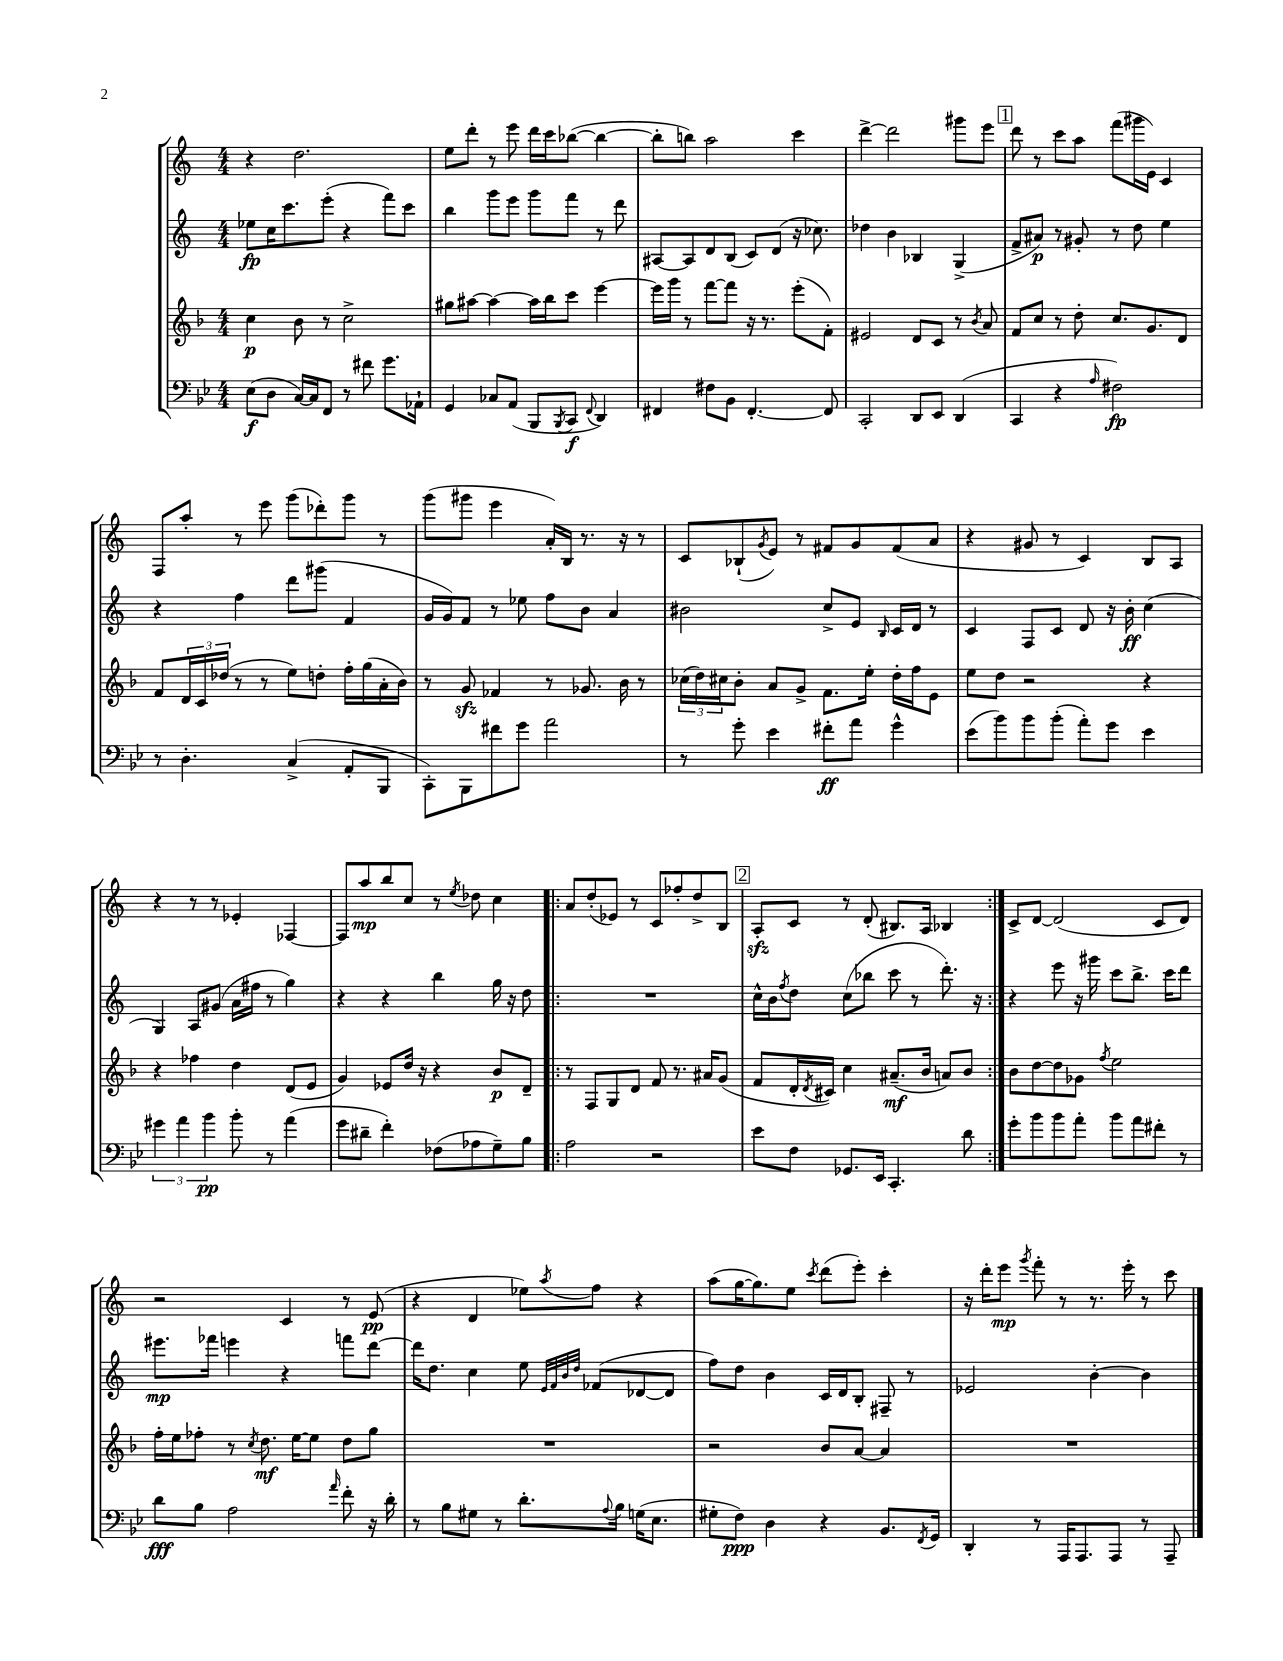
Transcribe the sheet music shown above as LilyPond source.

<<
\new StaffGroup <<
\new Staff = "s0" {
    \clef treble \key c \major \numericTimeSignature \time 4/4
    r4 d''2. |
    e''8 d'''8-. r8 e'''8 d'''16 c'''16 bes''8~( bes''4~ |
    bes''8-. b''8) a''2 c'''4 |
    d'''4~-> d'''2 gis'''8 e'''8 |
    \mark \markup { \box "1" } d'''8 r8 c'''8 a''8 f'''8( gis'''16 e'16) c'4 |
    f8 a''8-. r8 e'''8 g'''8( des'''8-.) g'''8 r8 |
    g'''8( gis'''8 e'''4 a'16-.) b16 r8. r16 r8 |
    c'8 bes8-!( \acciaccatura { g'8 } e'8) r8 fis'8 g'8 fis'8( a'8 |
    r4 gis'8 r8 c'4) b8 a8 |
    r4 r8 r8 ees'4-. fes4~ |
    fes8 a''8\mp b''8 c''8 r8 \acciaccatura { e''8 } des''8 c''4 |
    \repeat volta 2 { a'8 d''8-.( ees'8) r8 c'8 fes''8-. d''8-> b8 |
    \mark \markup { \box "2" } a8-.\sfz c'8 r8 d'8-.( bis8.) a16 bes4 | }
    c'8-> d'8~ d'2( c'8 d'8) |
    r2 c'4 r8 e'8\pp( |
    r4 d'4 ees''8) \acciaccatura { a''8 } f''8 r4 |
    a''8( g''16~ g''8.) e''8 \acciaccatura { c'''8 } d'''8( e'''8-.) c'''4-. |
    r16 d'''16-. e'''8\mp \acciaccatura { g'''8 } f'''8-. r8 r8. e'''16-. r8 c'''8 \bar "|." |
}
\new Staff = "s1" {
    \clef treble \key c \major \numericTimeSignature \time 4/4
    ees''8\fp c''16 c'''8. e'''8-.( r4 f'''8) c'''8 |
    b''4 g'''8 e'''8 g'''8 f'''8 r8 d'''8 |
    ais8~ ais8 d'8 b8( c'8) d'8( r16 ces''8.) |
    des''4 b'4 bes4 g4->( |
    \mark \markup { \box "1" } f'8-> ais'8\p) r8 gis'8-. r8 d''8 e''4 |
    r4 f''4 d'''8 gis'''8( f'4 |
    g'16 g'16) f'8 r8 ees''8 f''8 b'8 a'4 |
    bis'2 c''8-> e'8 \grace { b16 } c'16 d'16 r8 |
    c'4 f8 c'8 d'8 r16 b'16-.\ff c''4( |
    g4) a8 gis'8( a'16 fis''16 r8 g''4) |
    r4 r4 b''4 g''16 r16 d''8 |
    \repeat volta 2 { R1 |
    \mark \markup { \box "2" } c''16-^ b'16 \acciaccatura { f''8 } d''8 c''8( bes''8 c'''8 r8 d'''8.-.) r16 | }
    r4 e'''8 r16 gis'''16 c'''8 b''8.-> c'''16 d'''8 |
    eis'''8.\mp fes'''16 e'''4 r4 f'''8 d'''8~ |
    d'''16 d''8. c''4 e''8 \grace { e'32 f'32 b'32 d''32 } fes'8( des'8~ des'8 |
    f''8) d''8 b'4 c'16 d'16 b8-. fis8-- r8 |
    ees'2 b'4~-. b'4 \bar "|." |
}
\new Staff = "s2" {
    \clef treble \key f \major \numericTimeSignature \time 4/4
    c''4\p bes'8 r8 c''2-> |
    gis''8 ais''8~ ais''4~ ais''16 bes''16 c'''8 e'''4~ |
    e'''16 g'''16 r8 f'''8~ f'''8 r16 r8. e'''8-.( f'8-.) |
    eis'2 d'8 c'8 r8 \acciaccatura { bes'8 } a'8 |
    \mark \markup { \box "1" } f'8 c''8 r8 d''8-. c''8. g'8. d'8 |
    f'8 \tuplet 3/2 { d'16 c'16 des''16( } r8 r8 e''8) d''8-. f''16-. g''16( a'16-. bes'16) |
    r8 g'8\sfz fes'4 r8 ges'8. bes'16 r8 |
    \tuplet 3/2 { ces''16( d''16) cis''16 } bes'8-. a'8 g'8-> f'8. e''16-. d''16-. f''16 e'8 |
    e''8 d''8 r2 r4 |
    r4 fes''4 d''4 d'8( e'8 |
    g'4) ees'8 d''16 r16 r4 bes'8\p d'8-- |
    \repeat volta 2 { r8 f8 g8 d'8 f'8 r8. ais'16 g'8( |
    \mark \markup { \box "2" } f'8 d'16-. \acciaccatura { d'8 } cis'16) c''4 ais'8.--\mf( bes'16 a'8) bes'8 | }
    bes'8 d''8~ d''8 ges'8 \acciaccatura { f''8 } e''2 |
    f''16-. e''16 fes''8-. r8 \acciaccatura { c''8 } d''8.\mf e''16~ e''8 d''8 g''8 |
    R1 |
    r2 bes'8 a'8~ a'4 |
    R1 \bar "|." |
}
\new Staff = "s3" {
    \clef bass \key bes \major \numericTimeSignature \time 4/4
    ees8\f( d8 c16~) c16 f,8 r8 fis'8 g'8. aes,16-! |
    g,4 ces8 a,8( bes,,8 \acciaccatura { bes,,8 } c,8\f \appoggiatura { f,8 } d,4) |
    fis,4 fis8 bes,8 fis,4.~-. fis,8 |
    c,2-. d,8 ees,8 d,4( |
    \mark \markup { \box "1" } c,4 r4 \grace { a16 } fis2\fp) |
    r8 d4.-. c4->( a,8-. bes,,8 |
    c,8-.) bes,,8 fis'8 g'8 a'2 |
    r8 g'8-. ees'4 fis'8-.\ff a'8 g'4-^ |
    ees'8( bes'8) bes'8 bes'8-.( a'8-.) g'8 ees'4 |
    \tuplet 3/2 { gis'4 a'4 bes'4\pp } bes'8-. r8 a'4( |
    g'8 dis'8-- f'4-.) fes8( aes8 g8--) bes8 |
    \repeat volta 2 { a2 r2 |
    \mark \markup { \box "2" } ees'8 f8 ges,8. ees,16 c,4.-. d'8 | }
    g'8-. bes'8 bes'8 a'8-. bes'8 a'8 fis'8-. r8 |
    d'8\fff bes8 a2 \grace { a'16 } f'8-. r16 d'16-. |
    r8 bes8 gis8 r8 d'8.-. \appoggiatura { a8 } bes16 g16( ees8. |
    gis8-. f8\ppp) d4 r4 bes,8. \acciaccatura { f,8 } g,16 |
    d,4-. r8 a,,16 a,,8. a,,8 r8 a,,8-- \bar "|." |
}
>>
>>
\layout { \context { \Score \remove "Bar_number_engraver" } }
